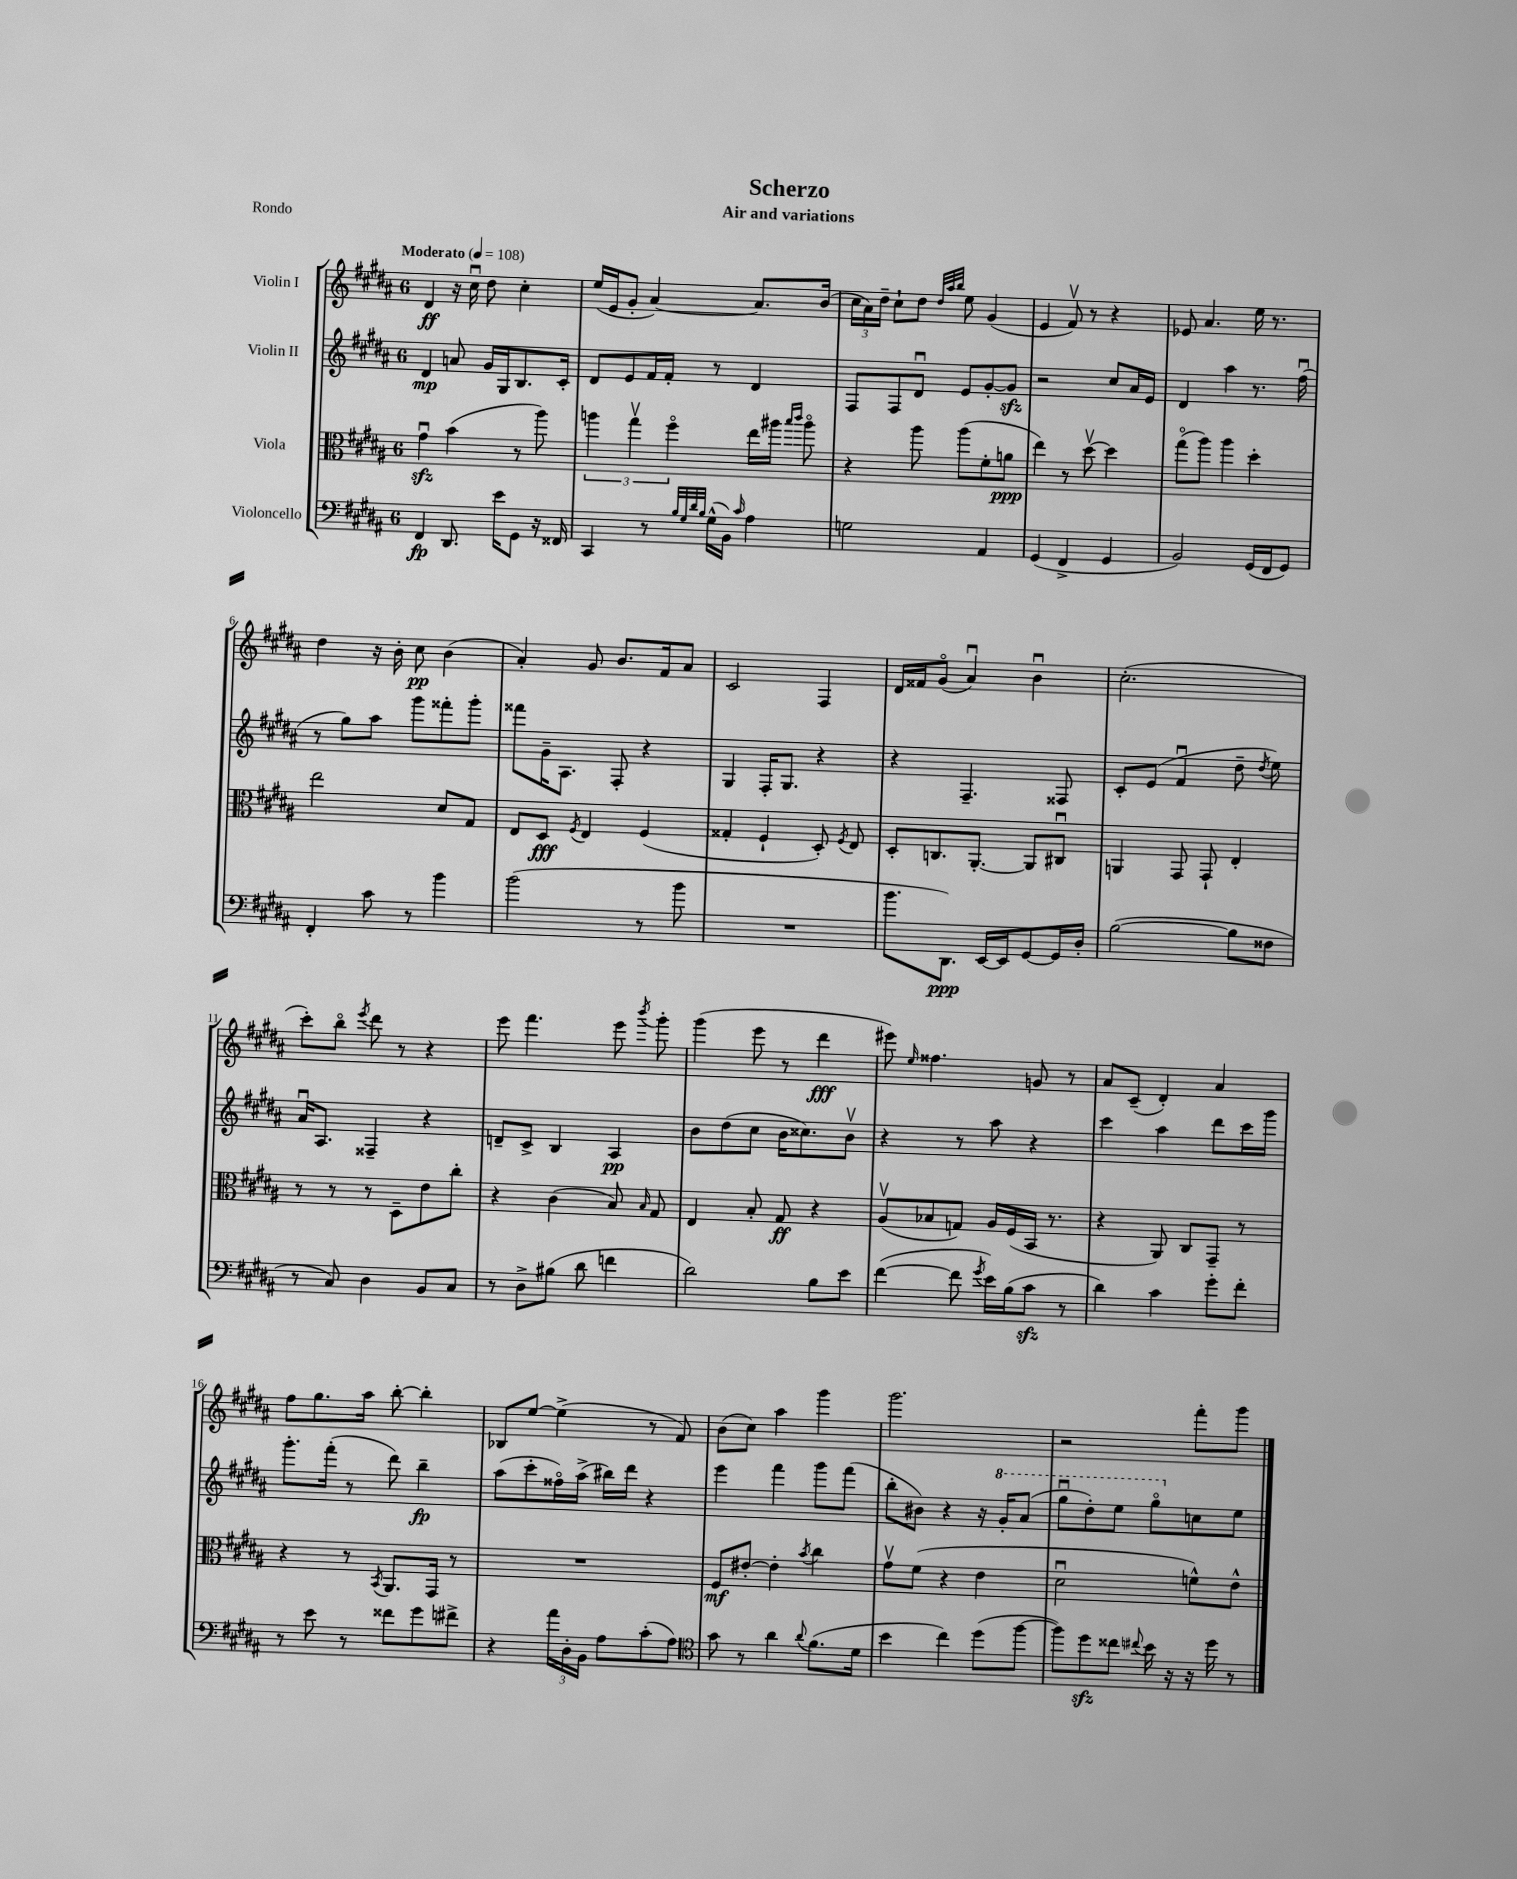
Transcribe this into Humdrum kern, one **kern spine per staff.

**kern	**kern	**kern	**kern
*staff4	*staff3	*staff2	*staff1
*clefF4	*clefC3	*clefG2	*clefG2
*k[f#c#g#d#a#]	*k[f#c#g#d#a#]	*k[f#c#g#d#a#]	*k[f#c#g#d#a#]
*M6/8	*M6/8	*M6/8	*M6/8
*MM108	*MM108	*MM108	*MM108
4FF#	4g#u	4d#	4d#
8.DD#	(4b	8a	16r
.	.	.	16cc#u
.	.	16g#	8dd#
16e	.	16G#	.
8GG#	8r	8.B	4cc#'
16r	8aa#)	.	.
16FF##	.	16c#'	.
=	=	=	=
4CC#	6aa	8d#	(16ee
.	.	.	16e
.	.	8e	8g#'
.	6gg#v	.	.
8r	.	16f#	[4a#)
.	.	16f#'	.
.	6ff#o	.	.
32qqB	.	.	.
32qqG#	.	.	.
32qqd#	.	.	.
32qqB	.	.	.
(16G#^^	.	8r	.
16BB)	.	.	.
16qqc#	.	.	.
4A#	16ee	4d#	8.a#]
.	16aa#	.	.
.	16qqbb	.	.
.	16qqccc#	.	.
.	8aa#o	.	.
.	.	.	(16b
=	=	=	=
2G	4r	8F#	24cc#
.	.	.	24a#)
.	.	.	24dd#~
.	.	8F#	8cc#`
.	8aa#	8d#u	8dd#
.	.	.	32qqdd#
.	.	.	32qqaa#
.	.	.	32qqbb
.	(8aa#	8e	8ee
4AA#	8f#'	[8g#'	(4g#
.	8a	8g#]	.
=	=	=	=
(4GG#	4ee)	2r	4e
4FF#^	8r	.	8f#v)
.	[8dd#v	.	8r
4GG#	4dd#]	8cc#	4r
.	.	16a#	.
.	.	16e	.
=	=	=	=
2BB)	(8gg#o	4d#	8e-
.	8aa#)	.	4.a#
.	4aa#	4aa#	.
(16GG#	4dd#'	8.r	16ee
16FF#	.	.	8.r
8GG#)	.	.	.
.	.	(16ff#u	.
=	=	=	=
4FF#'	2ee	8r	4dd#
.	.	8gg#)	.
8c#	.	8aa#	16r
.	.	.	16b'
8r	.	8ggg#	8cc#
4b	8d#	8fff##'	(4b
.	8G#	8ggg#'	.
=	=	=	=
(2b	8E	8fff##	4a#')
.	8D#	16g#~	.
.	.	8.A#	.
.	8qF#	.	.
.	4E	.	8g#
.	.	8F#'	8.b
8r	(4F#	4r	.
.	.	.	16f#
8b	.	.	8a#
=	=	=	=
2.r	4G##'	4G#	2c#
.	4F#`	16F#'	.
.	.	8.G#	.
.	8D#')	4r	4F#
.	8qF#	.	.
.	8E	.	.
=	=	=	=
8.b	8D#'	4r	16d#
.	.	.	16f##
.	8.C	.	(8g#o
8.DD#)	.	.	.
.	.	4.F#~	4a#u)
.	[8.AA#'	.	.
[16EE	.	.	.
16EE]	.	.	.
[8GG#	8AA#]	.	4bu
16GG#]	8C#u	8F##	.
16D#'	.	.	.
=	=	=	=
([2B	4AA	8c#'	(2.cc#'
.	.	(8e	.
.	8GG#	4f#u	.
.	8GG#`	.	.
8B]	4E'	8dd#~	.
.	.	8qdd#	.
8F##	.	8ee)	.
=	=	=	=
8r	8r	16a#u	8ccc#')
.	.	8.A#	.
8C#)	8r	.	8bbo
.	.	.	8qeee
4D#	8r	4F##~	8ddd#
.	8D#~	.	8r
8BB	8e	4r	4r
8C#	8cc#'	.	.
=	=	=	=
8r	4r	8d~	8eee
8D#^	.	8c#^	4.fff#
(8B#	(4c#	4B	.
8d#	.	.	.
4f	8B)	4A#	8eee
.	16qqB	.	8qbbb
.	8G#	.	8ggg#'
=	=	=	=
2d#)	4E	8b	(4ggg#
.	.	(8dd#	.
.	8B'	8cc#	8eee
.	8G#	16b	8r
.	.	8.cc##)	.
8B	4r	.	4ddd#
8e	.	8bv	.
=	=	=	=
([4f#	(8A#v	4r	8eee#)
.	.	.	16qqee
.	8B-	.	4.ff##
8f#]	8G)	8r	.
8qg#	.	.	.
16e)	16A#	8aa#	.
(16B	(16F#	.	.
8c#	16BB	4r	8g
.	8.r	.	.
8r	.	.	8r
=	=	=	=
4d#)	4r	4ccc#	8a#
.	.	.	(8c#~
4c#	8AA#)	4aa#	4d#')
.	8C#	.	.
8g#'	8GG#~	8ddd#	4a#
8f#'	8r	16ccc#	.
.	.	16ggg#	.
=	=	=	=
8r	4r	8.ggg#'	8ff#
8e	.	.	8.gg#
.	.	(16fff#'	.
8r	8r	8r	.
.	.	.	16aa#
.	8qBB	.	.
8f##	8.AA#	8ddd#)	[8bb'
8g#	.	4bb~	4bb']
.	16GG#	.	.
8f#^	8r	.	.
=	=	=	=
4r	2.r	(8aa#	8B-
.	.	8ccc#'	[8ee
24a#	.	16ff##o)	(4ee^]
24D#'	.	.	.
.	.	(16aa#^	.
24BB	.	.	.
8A#	.	16bb#)	.
.	.	16ddd#	.
(8c#'	.	4r	8r
8A#)	.	.	8f#)
=	=	=	=
*clefC4	*	*	*
8g#	8F#	4eee	(8b
8r	[8e#'	.	8cc#)
4a#	4e#']	4fff#	4aa#
8qqa#	8qb	.	.
(8.f#	4cc#	8ggg#	4ggg#
.	.	(8fff#	.
16d#	.	.	.
=	=	=	=
4b	8g#v	8bb'	2.ggg#
.	(8f#	8b#)	.
4cc#)	4r	4r	.
(8dd#	4e	16r	.
.	.	16gg#'	.
[8ff#	.	(8aa#	.
=	=	=	=
8ff#])	2d#u	8ggg#u	2r
8dd#	.	8ddd#')	.
8cc##	.	8eee	.
8qqcc#	.	.	.
16b	.	8ggg#o	.
16r	.	.	.
16r	8f^^)	8cc	8fff#'
16dd#	.	.	.
8r	8e^^	8ee	8ggg#
==	==	==	==
*-	*-	*-	*-
